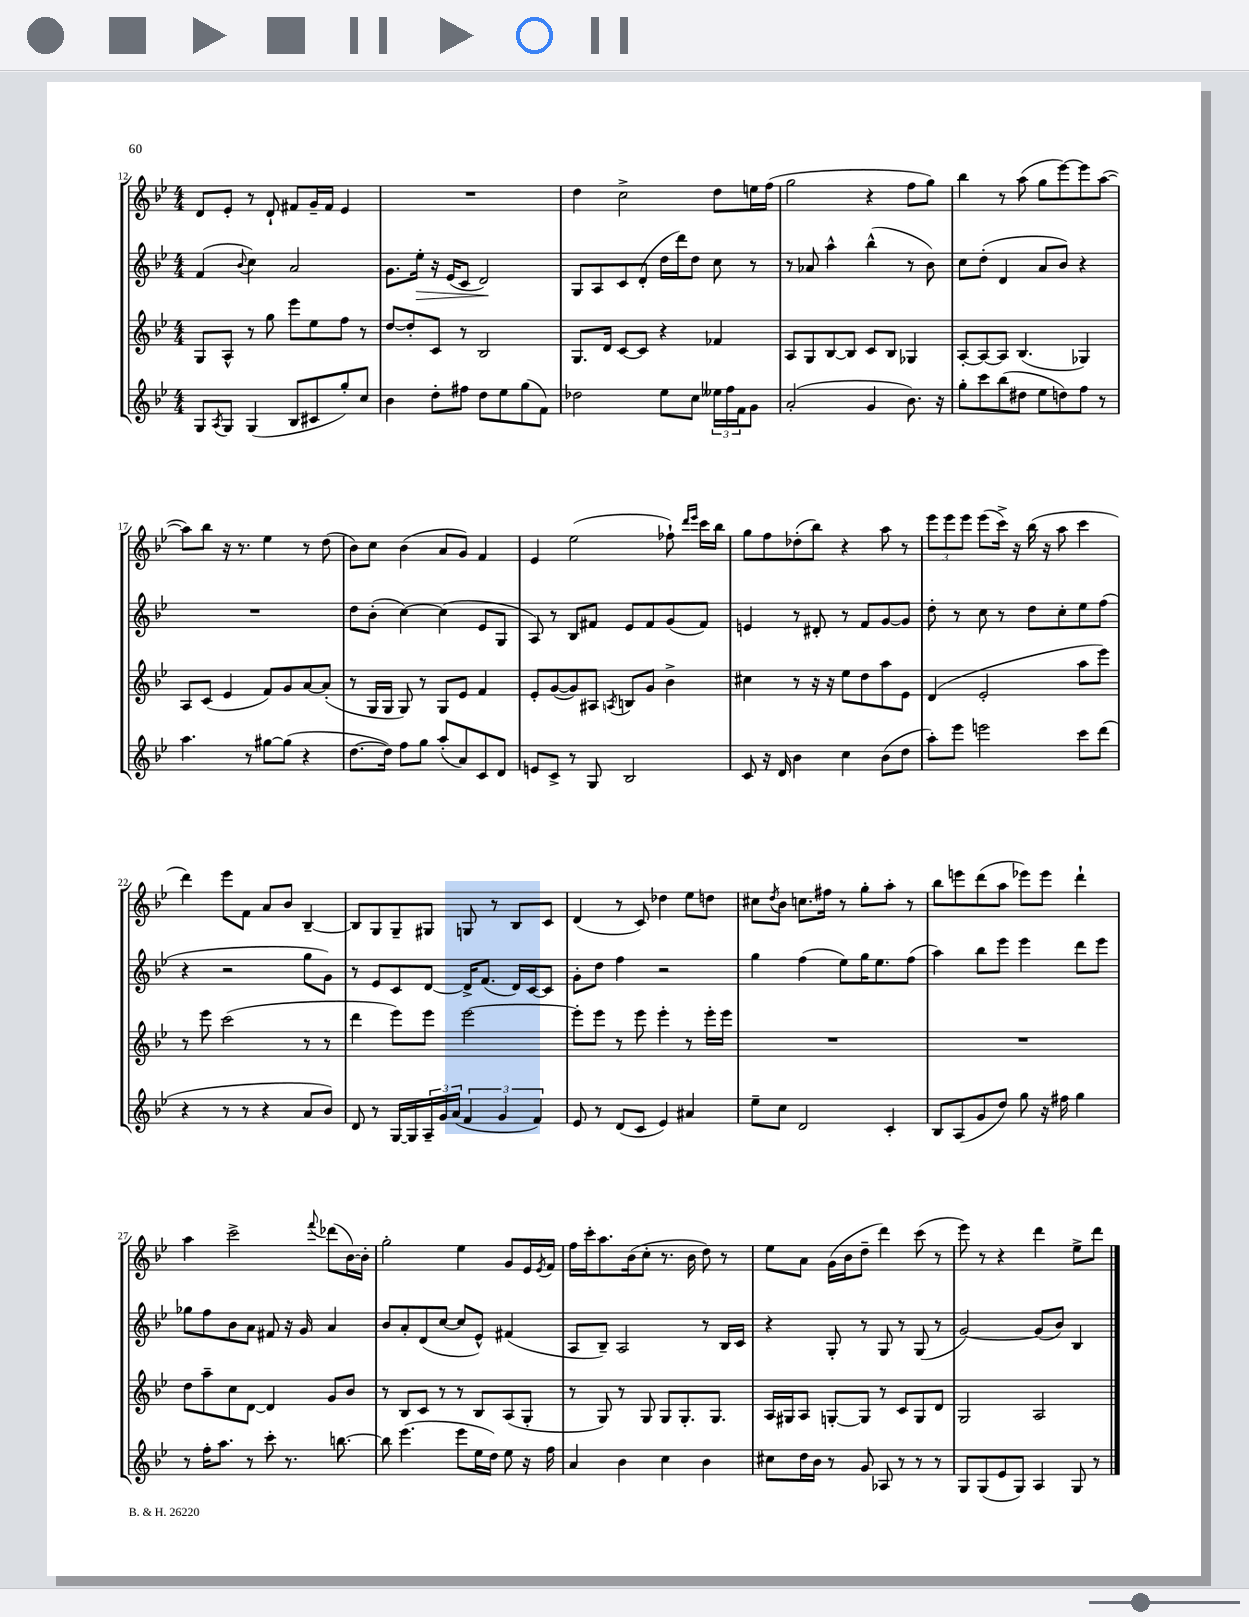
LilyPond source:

<<
\new StaffGroup <<
\new Staff = "s0" {
    \clef treble \key bes \major \numericTimeSignature \time 4/4
    d'8 ees'8-. r8 d'8-! fis'8 g'16-- fis'16 ees'4 |
    R1 |
    d''4 c''2-> d''8 e''16 f''16( |
    g''2 r4 f''8 g''8) |
    bes''4 r8 a''8( g''8 ees'''8~) ees'''8 a''8~( |
    a''8) bes''8 r16 r8. ees''4 r8 d''8( |
    bes'8) c''8 bes'4( a'8 g'8) f'4 |
    ees'4 ees''2( fes''8-!) \grace { d'''16 ees'''16 } c'''16 bes''16 |
    g''8 f''8 des''8-.( bes''8) r4 a''8 r8 |
    \tuplet 3/2 { ees'''8 ees'''8 ees'''8 } ees'''8( c'''16->) r16 bes''16( r16 a''8 c'''4 |
    d'''4) ees'''8 f'8 a'8 bes'8 bes4~-- |
    bes8 g8 g8-- gis8 g8 r8 bes8 c'8 |
    d'4( r8 c'8) des''4 ees''8 d''8 |
    cis''8 \acciaccatura { d''8 } bes'8 c''8. fis''16 r8 g''8-. a''8-. r8 |
    bes''8 e'''8 d'''8( a''8 ees'''8) ees'''8 d'''4-! |
    a''4 c'''2-> \appoggiatura { f'''8 } des'''8( bes'16~) bes'16-. |
    g''2-. ees''4 g'8 ees'16 \acciaccatura { ees'8 } f'16 |
    f''16 c'''16-. a''8. bes'16( c''8-. r8. bes'16 d''8) r8 |
    ees''8 a'8 g'16( bes'16 d''8-- d'''4) c'''8( r8 |
    ees'''8) r8 r4 d'''4 ees''8-> d'''8 \bar "|." |
}
\new Staff = "s1" {
    \clef treble \key bes \major \numericTimeSignature \time 4/4
    f'4( \appoggiatura { bes'8 } c''4) a'2 |
    g'8. ees''16-.\> r16 ees'16( c'8 d'2\!) |
    g8 a8 c'8 d'8-.( d''16 d'''16) d''8 c''8 r8 |
    r8 aes'8 a''4-^ bes''4-^( r8 bes'8) |
    c''8 d''8-.( d'4 a'8 bes'8) r4 |
    R1 |
    d''8 bes'8-.( c''4~) c''4( ees'8 g8 |
    a8) r8 bes8 fis'8 ees'8 fis'8 g'8( fis'8) |
    e'4 r8 dis'8-. r8 f'8 g'8~ g'8 |
    d''8-. r8 c''8 r8 d''8 c''8-. ees''8 f''8( |
    r4 r2 g''8 g'8) |
    r8 ees'8 c'8 d'8~ d'16-> f'8.( d'16) c'16~ c'8 |
    g'8-. d''8 f''4 r2 |
    g''4 f''4( ees''8) g''16 ees''8. f''8( |
    a''4) bes''8 ees'''8 ees'''4 d'''8 ees'''8 |
    ges''8 f''8 bes'8 a'8 fis'8 r16 g'16 a'4 |
    bes'8 a'8-. d'8( c''8~ c''8 ees'8-^) fis'4( |
    a8 bes8--) a2 r8 bes16 c'16 |
    r4 g8-. r8 g8 r8 g8( r8 |
    g'2~) g'8( bes'8) bes4 \bar "|." |
}
\new Staff = "s2" {
    \clef treble \key bes \major \numericTimeSignature \time 4/4
    g8 a8-^ r8 g''8 ees'''8 ees''8 f''8 r8 |
    d''8~ d''8-. c'8 r8 bes2 |
    g8. d'16 c'8~ c'8 r4 fes'4 |
    a8 g8 bes8~ bes8 c'8 bes8 ges4 |
    a8~-. a8~ a8 bes4.( ges4) |
    a8 c'8( ees'4 f'8) g'8 a'8~ a'8-.( |
    r8 g16 g16 g8) r8 g8 ees'8 f'4 |
    ees'8-. g'8~( g'8) ais8 \acciaccatura { a8 } b8 g'8 bes'4-> |
    cis''4 r8 r16 r16 ees''8 d''8 a''8 ees'8 |
    d'4( ees'2-. a''8 ees'''8) |
    r8 ees'''8 c'''2( r8 r8 |
    d'''4 ees'''8) ees'''8 ees'''2~ |
    ees'''8-. ees'''8 r8 ees'''8 ees'''4-. r8 ees'''16-. ees'''16 |
    R1 |
    R1 |
    d''8 a''8-- c''8 d'8~ d'4 g'8 bes'8 |
    r8 bes8 c'8 r8 r8 bes8 a8( g8-. |
    r8 g8) r8 g8 g8 g8.-. g8. |
    a16 gis16 a8 g8~-. g8 r8 c'8 g8 d'8 |
    g2 a2 \bar "|." |
}
\new Staff = "s3" {
    \clef treble \key bes \major \numericTimeSignature \time 4/4
    g8 \acciaccatura { a8 } g8 g4( bes8 cis'8 g''8-.) c''8 |
    bes'4 d''8-. fis''8 d''8 ees''8 g''8( f'8) |
    des''2 ees''8 c''8 \tuplet 3/2 { eeses''16 f''16 f'16 } g'8 |
    a'2-.( g'4 bes'8.) r16 |
    g''8-. c'''8 bes''8( dis''8 ees''8 d''8) f''8 r8 |
    a''4. r8 gis''8~ gis''8( r4 |
    d''8.~ d''16) f''8 g''8 a''8-.( a'8) c'8 d'8 |
    e'8 c'8-> r8 g8 bes2 |
    c'8 r16 d'16 bes'4 c''4 bes'8( d''8 |
    a''8-.) ees'''8 e'''2 c'''8 d'''8( |
    r4 r8 r8 r4 a'8 bes'8) |
    d'8 r8 g16~ g16 \tuplet 3/2 { a16-- g'16 a'16( } \tuplet 3/2 { f'4 g'4 f'4) } |
    ees'8 r8 d'8( c'8 ees'4) ais'4 |
    ees''8-- c''8 d'2 c'4-. |
    bes8 a8( g'8 d''8) g''8 r16 fis''16 g''4 |
    r8 f''16-. a''8. r8 c'''8-. r8. b''8.~ |
    b''8 ees'''4.( ees'''8 ees''16 d''16) ees''8 r16 f''16 |
    a'4 bes'4 c''4 bes'4 |
    cis''8 d''16 bes'16 r8 g'8 aes8 r8 r8 r8 |
    g8 g8( ees'8 g8) a4 g8 r8 \bar "|." |
}
>>
>>
\layout { \context { \Score currentBarNumber = #12 } }
